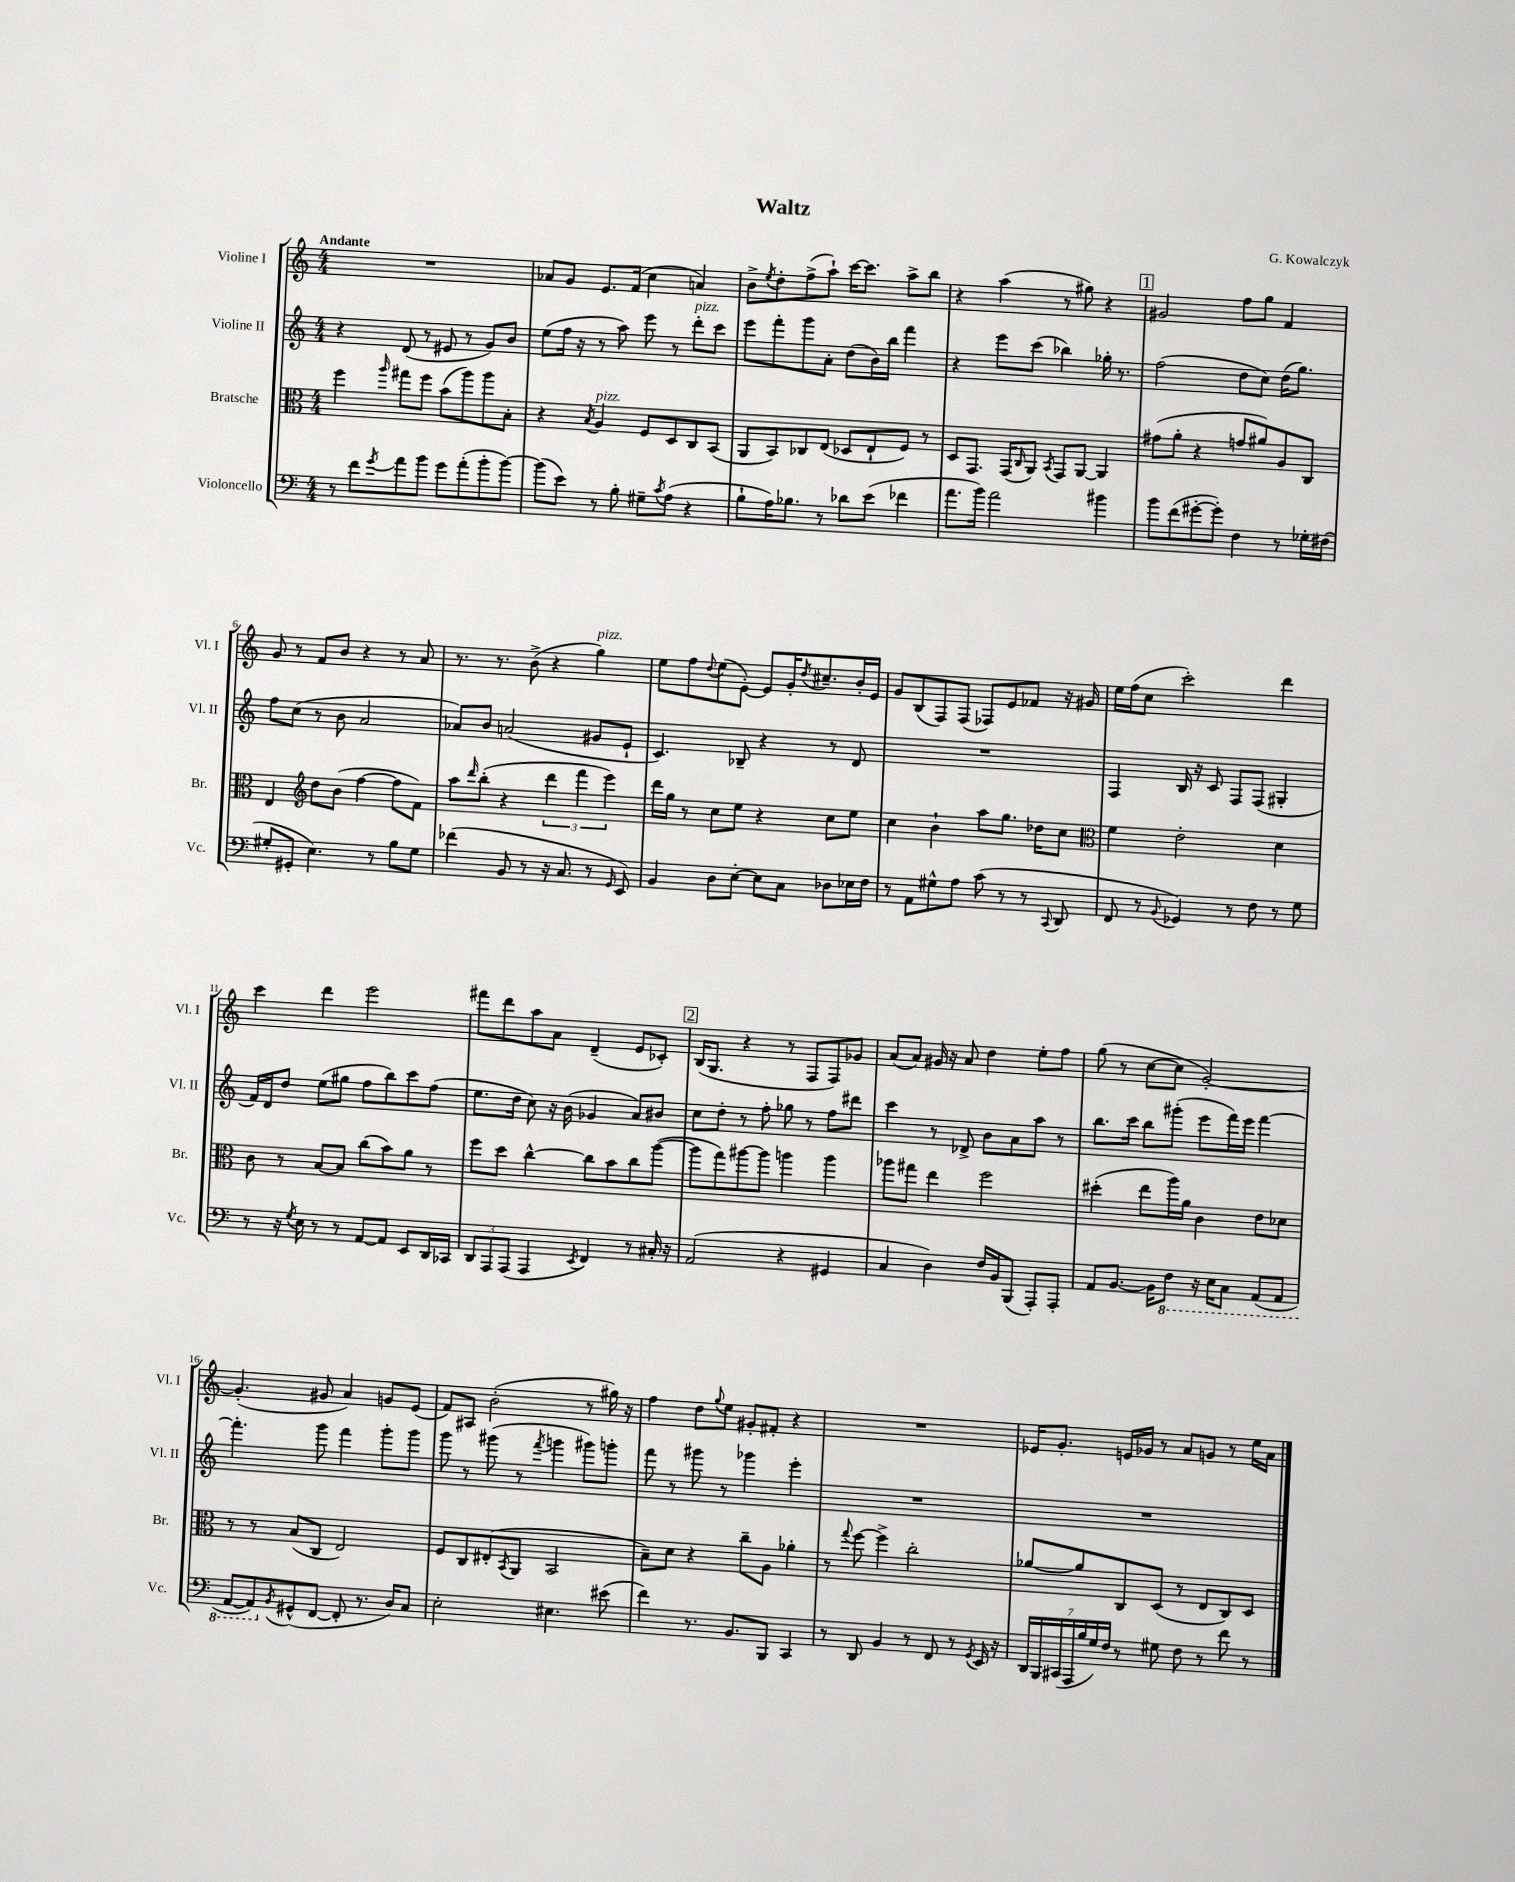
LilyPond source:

\header { title = "Waltz" composer = "G. Kowalczyk" }
<<
\new StaffGroup <<
\new Staff = "s0" \with { instrumentName = "Violine I" shortInstrumentName = "Vl. I" } {
    \clef treble \key c \major \numericTimeSignature \time 4/4 \tempo "Andante"
    R1 |
    aes'8 g'8 e'8. f'16( c''4 a'4) |
    b'8-> \acciaccatura { e''8 } d''8-. f''8->( a''8-!) c'''16~ c'''8. a''8-> b''8 |
    r4 a''4( r8 gis''8) r4 |
    \mark \markup { \box "1" } gis'2 f''8 g''8 f'4 |
    g'8 r8 f'8 b'8 r4 r8 a'8 |
    r8. r8. b'8->( r4 g''4^\markup { \italic "pizz." }) |
    e''8 f''8 \appoggiatura { d''8 } e''8( e'8~-.) e'8 g'16-. \acciaccatura { d''8 } cis''8.-- b'16-. e'16 |
    g'8 b8( f8) f8( fes8) e'8 fes'8 r16 gis'16 |
    e''16 f''16( c''8 c'''2-.) d'''4 |
    c'''4 d'''4 e'''2 |
    fis'''8 d'''8 a''8 a'8 d'4--( e'8 ces'8-.) |
    \mark \markup { \box "2" } b16( g8. r4 r8 f8 f8) ges'8 |
    a'8( a'8) gis'16 r16 a'8 d''4 e''8-. f''8 |
    g''8( r8 c''8~ c''8 g'2~-.) |
    g'4.-.( gis'8 a'4) g'8 e'8( |
    f'8) ais8 b'2-.( r8 gis''16) r16 |
    f''4 d''8 \appoggiatura { g''8 } e''8 gis'8-. fis'8-. r4 |
    R1 |
    ees'16 g'8.-. e'16 ges'16 r8 a'8 g'8 r8 e''16 a'16 \bar "|." |
}
\new Staff = "s1" \with { instrumentName = "Violine II" shortInstrumentName = "Vl. II" } {
    \clef treble \key c \major \numericTimeSignature \time 4/4
    r4 d'8( r8 eis'8 r8 g'8) b'8 |
    e''8( f''16 r16 r8 a''8) e'''8 r8 d'''8-.^\markup { \italic "pizz." } c'''8 |
    e'''8 f'''8-. g'''8 a'8-. d''8( b'16) b''16 f'''4 |
    r4 e'''8 c'''8( bes''4) ges''16-. r8. |
    \mark \markup { \box "1" } f''2( d''8 c''8) d''16( g''8.) |
    f''8 c''8( r8 b'8 a'2 |
    aes'8) b'8 a'2( gis'8 e'8-! |
    c'4.) bes8-- r4 r8 d'8 |
    R1 |
    f4 b16 r16 c'8 f8 f8( gis4-. |
    f'16) d'16 d''8 e''8( gis''8 f''8 b''8) c'''8 f''8( |
    e''8. d''16 c''8) r16 b'16( ges'4 a'8) bis'8 |
    \mark \markup { \box "2" } c''8 d''8-. r8 f''8-. ges''8 r8 f''8 dis'''8 |
    c'''4 r8 des'8-> b'8 a'8 a''8 r8 |
    b''8. c'''16 b''8 gis'''8-.( e'''8 f'''16) e'''16 f'''4~ |
    f'''4.-. g'''8 f'''4 g'''8-. g'''8 |
    g'''8 r8 gis'''8( r8 \acciaccatura { f'''8 } g'''4 gis'''8) g'''8-. |
    f'''8 r8 gis'''8 r8 ges'''4 e'''4-. |
    R1 |
    R1 \bar "|." |
}
\new Staff = "s2" \with { instrumentName = "Bratsche" shortInstrumentName = "Br." } {
    \clef alto \key c \major \numericTimeSignature \time 4/4
    f''4 \grace { a''16 } gis''8 f''8 b'8( a''8) a''8 b8-. |
    r4 \acciaccatura { b8 } a4^\markup { \italic "pizz." } f8 d8 c8 b,8( |
    a,8 b,8) ces8 e8( des8 e8-! f8) r8 |
    d8 g,8. g,16( \grace { c16 } a,8) \acciaccatura { b,8 } g,8 a,8~ a,4 |
    \mark \markup { \box "1" } gis'8( a'8-. r4 g'8 ais'8) a8 c8 |
    e4 \clef treble d''8 b'8( f''4~ f''8 f'8) |
    a''8 \grace { d'''16 } b''8-.( r4 \tuplet 3/2 { d'''4 f'''4 e'''4) } |
    d'''16 g''16 r8 c''8 e''8 r4 c''8 e''8 |
    c''4 b'4-! a''8 g''8. des''16 c''8 |
    \clef alto f'4 e'2-. d'4 |
    c'8 r8 b8~ b8 c''8( b'8) a'8 r8 |
    f''8 d''8 c''4~-^ c''8 b'8 c''8 a''8~( |
    \mark \markup { \box "2" } a''8 g''8) ais''8~ ais''8 a''4 a''4 |
    aes''8 gis''8 e''4 f''2 |
    dis''4-.( e''8 a''16) a'16 c'4 e'8 des'8 |
    r8 r8 b8( c8 e2) |
    f8 c8 eis8-.( \acciaccatura { b,8 } a,8 b,2 |
    b8--) d'8 r4 c''8-- a8 aes'4-. |
    r8 \appoggiatura { g''8 } f''8~ f''4-> c''2-. |
    aes'8~ aes'8 c8 d8( r8 e8 c8) d8 \bar "|." |
}
\new Staff = "s3" \with { instrumentName = "Violoncello" shortInstrumentName = "Vc." } {
    \clef bass \key c \major \numericTimeSignature \time 4/4
    r8 f'8 \acciaccatura { g'8 } a'8 b'8 g'8 a'8-.( b'8-. b'8~) |
    b'8( e'8) r8 b8-. gis8-- \acciaccatura { c'8 } a8( r4 |
    b8-! a16) bes8. r8 des'8 e'8( fes'4 |
    a'8. b'16) a'2 bis'4 |
    \mark \markup { \box "1" } b'8 f'8( gis'8~-. gis'8-.) f4 r8 ges16-. fis16( |
    gis8-. gis,8-. e4.) r8 b8 gis8 |
    fes'4( b,8 r8 r16 c8. r8 \grace { g,16 } e,8) |
    b,4 d8 e8~-. e8 c8 des8 ees16 f16 |
    r8 a,8 gis8-^ a8 c'8( r8 r8 \appoggiatura { c,8 } d,8 |
    f,8 r8 \appoggiatura { b,8 } ges,4) r8 f8 r8 g8 |
    r8 r16 \acciaccatura { g8 } e16 r8 r8 a,8~ a,8 e,8 d,16 ces,16 |
    \tuplet 3/2 { d,8 a,,8 a,,8( } a,,4 \acciaccatura { e,8 } f,4) r8 cis16-. r16 |
    \mark \markup { \box "2" } a,2( r4 gis,4 |
    c4 d4) f16 b,16 b,,8( a,,8-.) a,,8-. |
    a,8 b,8.~ b,16 \ottava #-1 f,8 r16 e,16 c,8 a,,8( a,,8 |
    a,,8~ a,,8) \ottava #0 \acciaccatura { b,8 } gis,8-^( f,8~ f,8-. r8. d16) c8 |
    e2-. eis4. eis'8( |
    f'4) r8. b,8. b,,8 c,4 |
    r8 d,8 b,4 r8 f,8 r8 \acciaccatura { g,8 } e,16 r16 |
    \tuplet 7/4 { d,16 b,,16 cis,16( a,,16 b16 g16) f16 } r8 gis8 f8 r8 f'8 r8 \bar "|." |
}
>>
>>
